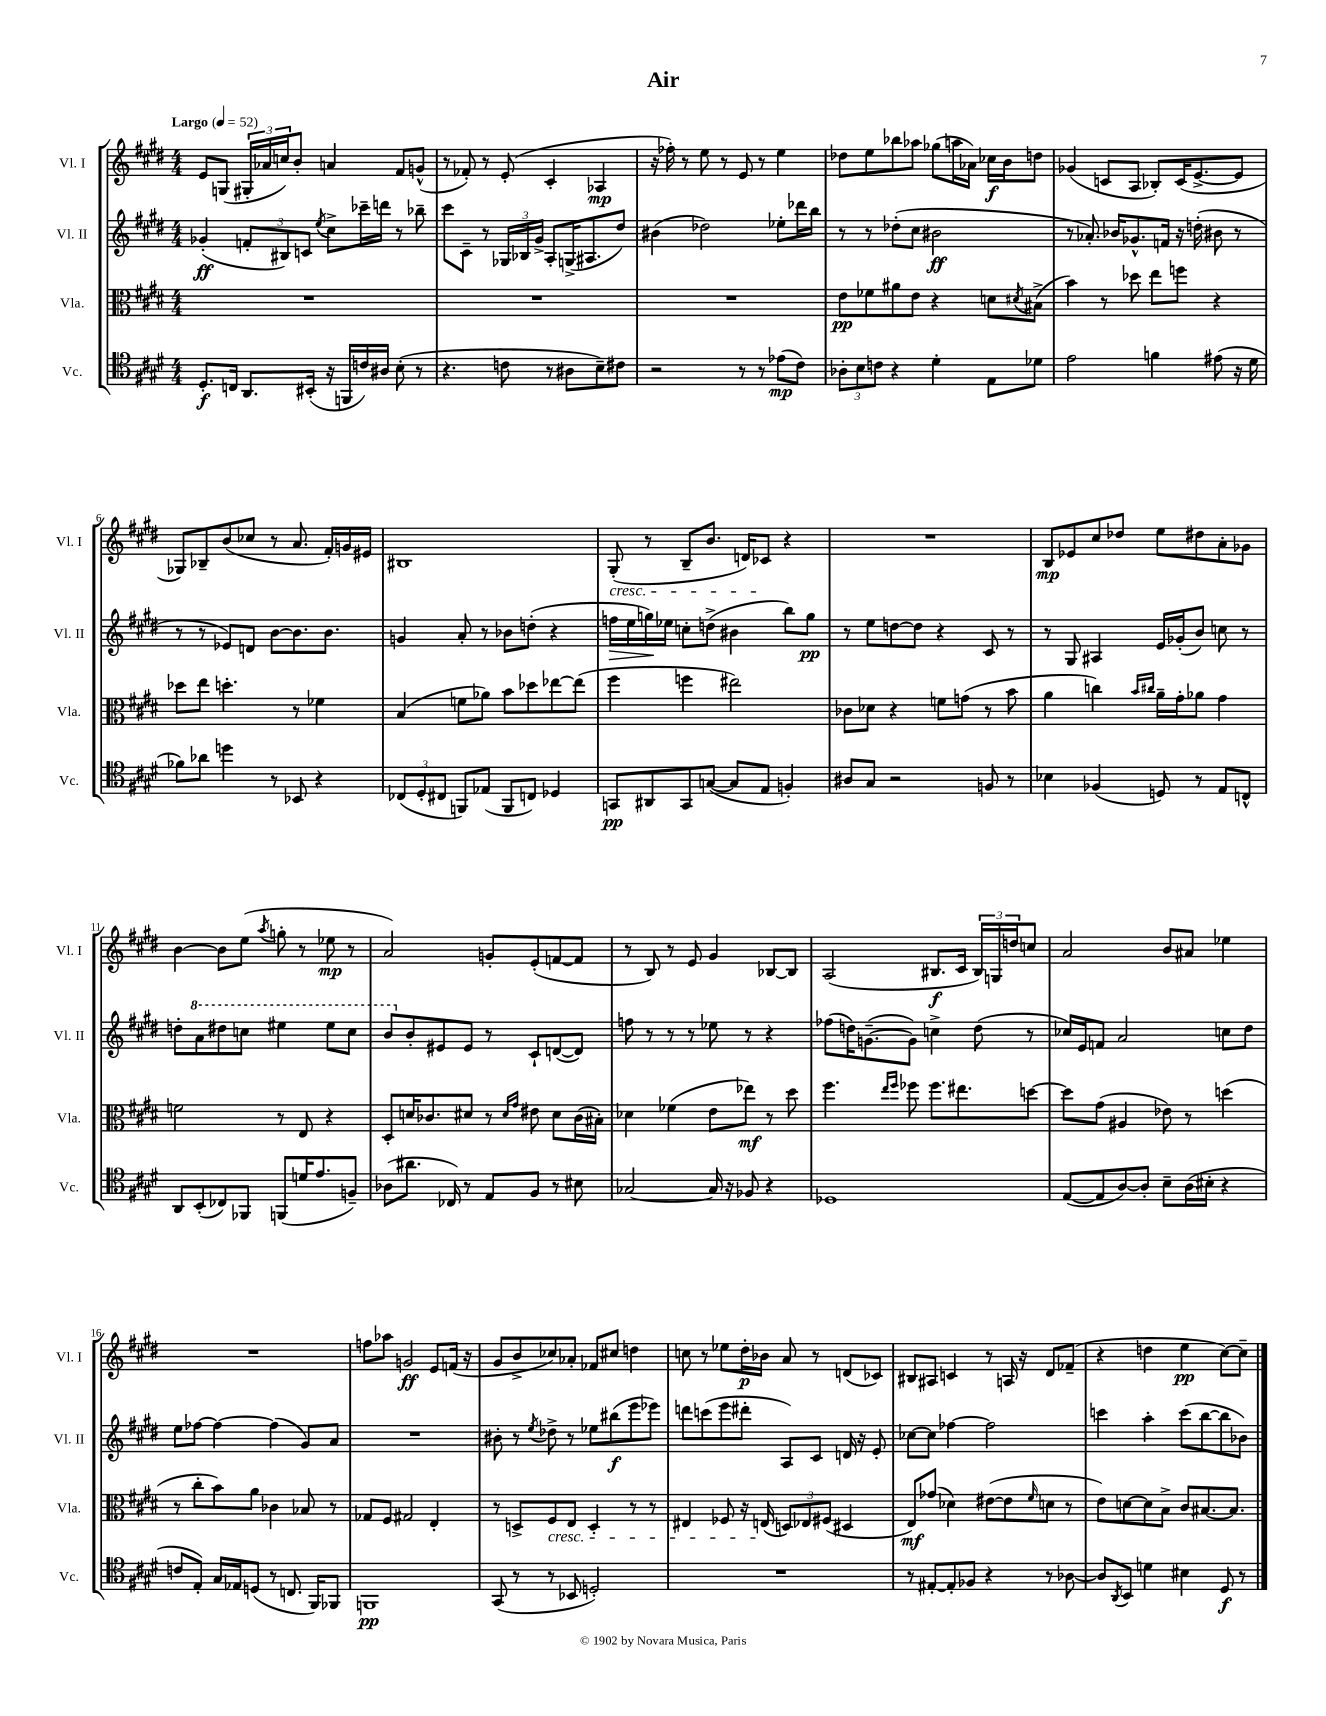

**kern	**kern	**kern	**kern
*staff4	*staff3	*staff2	*staff1
*clefC4	*clefC3	*clefG2	*clefG2
*k[f#c#g#d#]	*k[f#c#g#d#]	*k[f#c#g#d#]	*k[f#c#g#d#]
*M4/4	*M4/4	*M4/4	*M4/4
*MM52	*MM52	*MM52	*MM52
8.D#'	1r	(4g-'	8e
.	.	.	(8G
16C	.	.	.
8.AA	.	12f'	24G#'
.	.	.	24a-
.	.	12B#)	24cc)
.	.	.	8b'
.	.	12c	.
(16BB#'	.	.	.
.	.	8qee	.
16r	.	8cc#^	4a
16FF	.	.	.
16c)	.	16ccc-~	.
16A#	.	16ddd	.
(8B'	.	8r	8f#
8r	.	8bb-~	(8g^^
=	=	=	=
4.r	1r	8ccc#	8r
.	.	8c#~	8f-')
.	.	8r	8r
8c	.	24G-	(8e'
.	.	24B-	.
.	.	24g#^	.
8r	.	8A'	4c#'
8A#	.	(16G^	.
.	.	8.A#	.
8B~)	.	.	4A-
8c#	.	8dd#)	.
=	=	=	=
2r	1r	(4b#	16r
.	.	.	16ff-')
.	.	.	8r
.	.	2dd-)	8ee
.	.	.	8r
8r	.	.	8e
8r	.	.	8r
(8e-	.	8ee-'	4ee
8c#)	.	16ddd-	.
.	.	16bb	.
=	=	=	=
12A-'	8e	8r	8dd-
12B	.	.	.
.	8f-	8r	8ee
12c	.	.	.
4r	8a#	(8dd-'	8bb-
.	8e	8cc#	8aa-
4d#'	4r	2b#	(8gg-
.	.	.	16aa
.	.	.	16a-)
8E	8d	.	16cc-
.	.	.	16b
.	8qd#	.	.
8d-	(8B#^	.	8dd
=	=	=	=
2e	4b)	8r	(4g-
.	.	8.a-')	.
.	8r	.	8c
.	.	16b-	.
.	8dd-	8.g-^^	8A
4f	8ee	.	8B-')
.	.	16f	.
.	8ff	16r	(16c
.	.	(16dd'	[8.e^
(8e#	4r	8b#	.
16r	.	8r	8e]
16d#	.	.	.
=	=	=	=
8f-)	8dd-	8r	8G-)
8a-	8ee	8r	8B-~
4dd	4.dd'	8e-)	(8b
.	.	8d	8cc-
8r	.	[8b	8r
8BB-	8r	8.b]	8.a
4r	4f-	.	.
.	.	8.b	16f#')
.	.	.	16g
.	.	.	16e#
=	=	=	=
(12C-	(4B	4g	1B#
12D#'	.	.	.
12C#	.	.	.
8FF)	8f	8a'	.
(8E-	8a-)	8r	.
8FF	8b	8b-	.
8C)	8dd-	(8dd'	.
4D-	[8ee-	4r	.
.	(8ee-]	.	.
=	=	=	=
8GG	4ff#	16ff	(8G#'
.	.	16ee	.
8AA#	.	16gg)	8r
.	.	16ee-	.
8GG	4ff	8cc'	8B~
([8G	.	(8dd^	8.b
8G]	2ee#)	4b#	.
.	.	.	16d)
8E	.	.	8c-
4F')	.	8bb)	4r
.	.	8gg	.
=	=	=	=
8A#	8c-	8r	1r
8G#	8d-	8ee	.
2r	4r	[8dd	.
.	.	8dd]	.
.	8f	4r	.
.	(8g	.	.
8F	8r	8c#	.
8r	8b	8r	.
=	=	=	=
4B-	4a	8r	8B
.	.	8G#	8e-
(4F-	4cc)	4A#	8cc#
.	.	.	8dd-
.	16qqb	.	.
.	16qqcc#	.	.
8D)	16a~	16e	8ee
.	16g#'	(16g-'	.
8r	8a-	8b)	8dd#
8E	4g#	8cc	8a'
8C^^	.	8r	8g-
=	=	=	=
8AA	2f	8dd'	[4b
(8BB'	.	8aa	.
8C-)	.	8ddd#	8b]
8FF-	.	8ccc	(8ee
.	.	.	8qaa
(8FF	8r	4eee#	8gg'
16d	8E	.	8r
8.e	.	.	.
.	4r	8eee#	8ee-
8F~)	.	8ccc	8r
=	=	=	=
(8A-	8D#'	8bb	2a)
8.a#	16d	8b'	.
.	8.c-	.	.
.	.	8e#	.
16C-)	.	.	.
8r	8d#	8e#	.
8E	8r	8r	8g'
.	16qqd#	.	.
.	16qqg#	.	.
8F#	8e#	8c#`	(8e'
8r	8d#	([8d	[8f
8B#	(16c-	8d])	8f]
.	16B#')	.	.
=	=	=	=
[2G-	4d-	8ff	8r
.	.	8r	8B)
.	(4f-	8r	8r
.	.	8r	8e
16G-]	8e	8ee-	4g#
16r	.	.	.
8F-	8ee-)	8r	.
4r	8r	4r	[8B-
.	8dd#	.	8B-]
=	=	=	=
1D-	4.ff#	(8ff-	(2A
.	.	16dd)	.
.	.	([8.g~	.
.	16qqee	.	.
.	16qqff#	.	.
.	8ff-	8g])	.
.	8.ff-	4cc^	8.B#
.	8.ee#	.	16c#
.	.	(8dd	24B#)
.	.	.	24G
.	.	.	24dd
.	[8dd	8r	8cc
=	=	=	=
([8E	8dd]	16cc-)	2a
.	.	16e	.
8E]	(8g#	8f	.
[8A)	4A#	2a	.
8A']	.	.	.
8B~	8e-)	.	8b
(16A	8r	.	8a#
16B#'	.	.	.
4r	(4dd	8cc	4ee-
.	.	8dd#	.
=	=	=	=
8c	8r	8ee	1r
8E')	8cc#'	[8ff-	.
16G#	8b)	4ff-_	.
16E-	.	.	.
(8D	8a	.	.
8r	4c-	(4ff-]	.
8.C	.	.	.
.	8B-	8g#)	.
16FF#)	.	.	.
8FF-	8r	8a	.
=	=	=	=
1FF	8G-	1r	8ff
.	8F#	.	8aa-
.	2G#	.	2g
.	4E'	.	8e
.	.	.	(16f
.	.	.	16r
=	=	=	=
(8GG#	8r	8b#'	8g#
8r	8D^	8r	8b^
.	.	8qee	.
8r	8F#	8dd-^	8cc-)
8BB-	8E	8r	8a-'
2D')	4D'	8ee-	8f-
.	.	(8bb#	8cc#
.	8r	8eee	4dd
.	8r	8eee-)	.
=	=	=	=
1r	4E#	8ddd	8cc
.	.	(8ccc	8r
.	8F-	8eee	8ee-
.	16r	8ddd#'	16dd#'
.	(16E	.	16b-
.	12D)	8A)	8a
.	12E-	.	.
.	.	8c#	8r
.	(12F#	.	.
.	4D#	16d	(8d
.	.	16r	.
.	.	8e'	8c-)
=	=	=	=
8r	8E)	[8cc-	8B#
[8E#'	(8g-	8cc-]	8A#
8E#']	4d-)	[4ff-	4c
8F-	.	.	.
4r	([8e#	2ff-]	8r
.	8e#]	.	16A
.	.	.	16r
.	16qqf#	.	.
8r	8d	.	8d#
[8A-	8r	.	(8f-~
=	=	=	=
8A-]	8e)	4ccc	4r
8qAA	.	.	.
8BB	[8d	.	.
4d	8d]	4aa'	4dd
.	8B^	.	.
4B#	8c#	(8ccc	4ee
.	[8.B#	[8bb	.
8D#	.	8bb]	[8cc#)
.	8.B#]	.	.
8r	.	8b-)	8cc#~]
==	==	==	==
*-	*-	*-	*-
